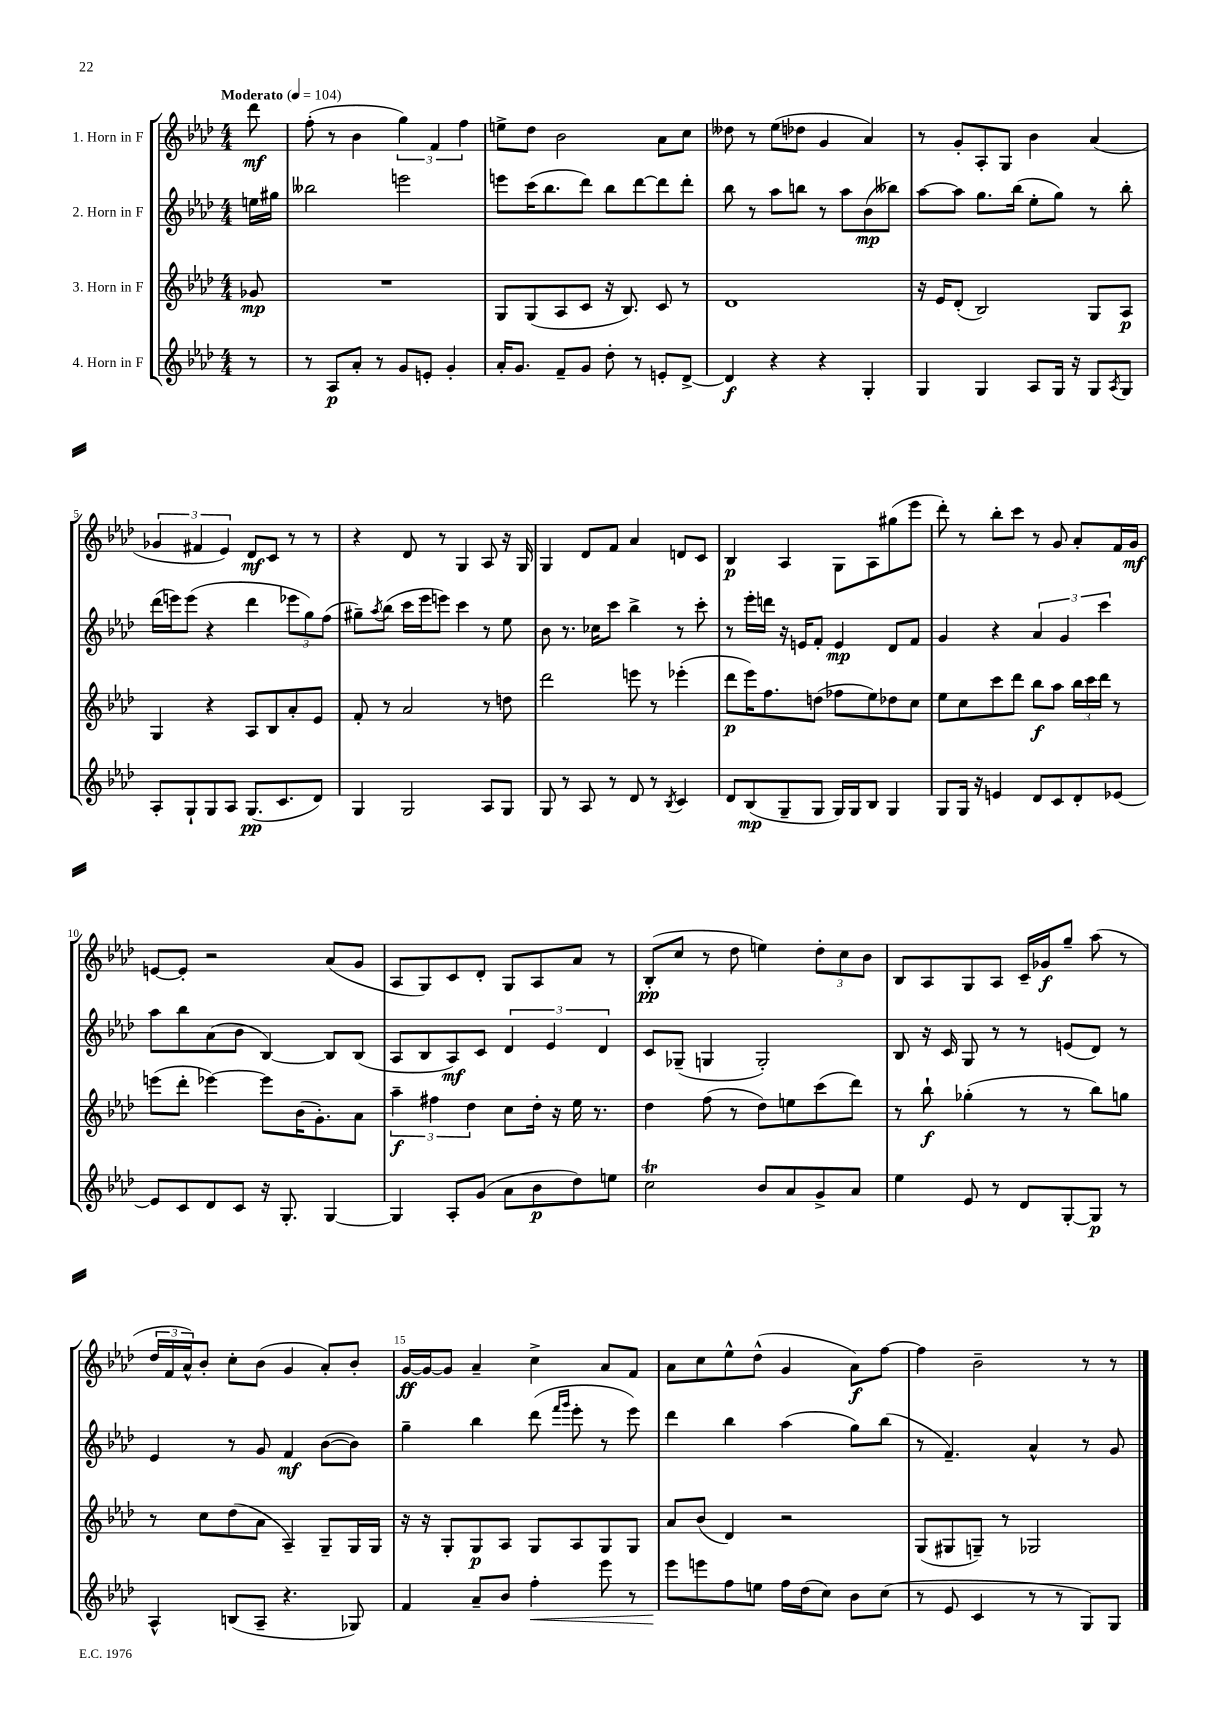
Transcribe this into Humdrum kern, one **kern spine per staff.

**kern	**dynam	**kern	**dynam	**kern	**dynam	**kern	**dynam
*part4	*part4	*part3	*part3	*part2	*part2	*part1	*part1
*staff4	*staff4	*staff3	*staff3	*staff2	*staff2	*staff1	*staff1
*I"4. Horn in F	*	*I"3. Horn in F	*	*I"2. Horn in F	*	*I"1. Horn in F	*
*clefG2	*	*clefG2	*	*clefG2	*	*clefG2	*
*k[b-e-a-d-]	*	*k[b-e-a-d-]	*	*k[b-e-a-d-]	*	*k[b-e-a-d-]	*
*M4/4	*	*M4/4	*	*M4/4	*	*M4/4	*
*MM104	*	*MM104	*	*MM104	*	*MM104	*
=	=	=	=	=	=	=	=
!	!	!	!	!	!	!LO:TX:a:B:t=Moderato	!
8r	.	8g-X/	mp	16een\LL	.	8ddd-\	mf
.	.	.	.	16gg#X\JJ	.	.	.
=1	=1	=1	=1	=1	=1	=1	=1
8r	.	1r	.	2bb--X\	.	(8ff'\	.
8A-/L	p	.	.	.	.	8r	.
8a-'/J	.	.	.	.	.	4b-\	.
8r	.	.	.	.	.	.	.
8g/L	.	.	.	2eeen\	.	6gg\)	.
8en'/J	.	.	.	.	.	.	.
.	.	.	.	.	.	6f/	.
4g'/	.	.	.	.	.	.	.
.	.	.	.	.	.	6ff\	.
=2	=2	=2	=2	=2	=2	=2	=2
16a-'/KL	.	8G/L	.	8eeen\L	.	8een^\L	.
8.g/J	.	.	.	.	.	.	.
.	.	(8G/	.	(16ccc\K	.	8dd-\J	.
.	.	.	.	8.bb-\	.	.	.
8f~/L	.	8A-/	.	.	.	2b-\	.
8g/J	.	8c/J	.	8ddd-\J)	.	.	.
8dd-'\	.	16r	.	8bb-\L	.	.	.
.	.	8.B-/)	.	.	.	.	.
8r	.	.	.	[8ddd-\	.	.	.
8en'/L	.	8c/	.	8ddd-\]	.	8a-\L	.
[8d-^/J	.	8r	.	8ddd-'\J	.	8cc\J	.
=3	=3	=3	=3	=3	=3	=3	=3
4d-/]	f	1d-	.	8bb-\	.	8dd--X\	.
.	.	.	.	8r	.	8r	.
4r	.	.	.	8aa-\L	.	(8ee-\L	.
.	.	.	.	8bbn\J	.	8dd-X\J	.
4r	.	.	.	8r	.	4g/	.
.	.	.	.	8aa-\L	.	.	.
4G'/	.	.	.	(8b-\	mp	4a-/)	.
.	.	.	.	8bb--X\J)	.	.	.
=4	=4	=4	=4	=4	=4	=4	=4
4G/	.	16r	.	[8aa-\L	.	8r	.
.	.	16e-/KL	.	.	.	.	.
.	.	(8d-'/J	.	8aa-\J]	.	8g'/L	.
4G/	.	2B-/)	.	8.gg\L	.	8A-'/	.
.	.	.	.	.	.	8G/J	.
.	.	.	.	(16bb-\Jk	.	.	.
8A-/L	.	.	.	8ee-'\L	.	4b-\	.
16G/Jk	.	.	.	8gg\J)	.	.	.
16r	.	.	.	.	.	.	.
8G/L	.	8G/L	.	8r	.	(4a-/	.
8qA-/	.	.	.	.	.	.	.
8G/J	.	8A-/J	p	8bb-'\	.	.	.
!!LO:LB:g=z
=5	=5	=5	=5	=5	=5	=5	=5
8A-'/L	.	4G/	.	(16ddd-\LL	.	6g-X/	.
.	.	.	.	16eeen\J)	.	.	.
8G`/	.	.	.	(8eee\J	.	.	.
.	.	.	.	.	.	6f#X/	.
8G/	.	4r	.	4r	.	.	.
.	.	.	.	.	.	6e-/)	.
8A-/J	.	.	.	.	.	.	.
(8.G/L	pp	8A-/L	.	4ddd-\	.	8d-/L	mf
.	.	8B-/	.	.	.	8c/J	.
8.c/	.	.	.	.	.	.	.
.	.	8a-'/	.	12eee-X\L	.	8r	.
.	.	.	.	12gg\)	.	.	.
8d-/J)	.	8e-/J	.	.	.	8r	.
.	.	.	.	(12ff\J	.	.	.
=6	=6	=6	=6	=6	=6	=6	=6
4G/	.	8f'/	.	8gg#X~\L)	.	4r	.
.	.	.	.	8qaa-/	.	.	.
.	.	8r	.	(8bb-\J	.	.	.
2G/	.	2a-/	.	16ccc\LL	.	8d-/	.
.	.	.	.	16eee-\J	.	.	.
.	.	.	.	8eeen\J)	.	8r	.
.	.	.	.	4ccc\	.	4G/	.
8A-/L	.	8r	.	8r	.	8A-/	.
8G/J	.	8ddn\	.	8ee-\	.	16r	.
.	.	.	.	.	.	16G/	.
=7	=7	=7	=7	=7	=7	=7	=7
8G/	.	2ddd-\	.	8b-\	.	4G/	.
8r	.	.	.	8.r	.	.	.
8A-/	.	.	.	.	.	8d-/L	.
.	.	.	.	16cc-X\KL	.	.	.
8r	.	.	.	8ccc\J	.	8f/J	.
8d-/	.	8eeen\	.	4bb-^\	.	4a-/	.
8r	.	8r	.	.	.	.	.
8qB-/	.	.	.	.	.	.	.
4c/	.	(4eee-X'\	.	8r	.	8dn/L	.
.	.	.	.	8ccc'\	.	8c/J	.
=8	=8	=8	=8	=8	=8	=8	=8
8d-/L	.	8ddd-\L	p	8r	.	4B-/	p
(8B-/	mp	16eee-\K)	.	16eee-'\LL	.	.	.
.	.	8.ff\	.	16dddn\JJ	.	.	.
8G~/	.	.	.	16r	.	4A-/	.
.	.	.	.	16en/KL	.	.	.
8G/J	.	(8ddn\J	.	8f'/J	.	.	.
16G/LL)	.	8ff-X\L	.	4e/	mp	8G\L	.
16G/J	.	.	.	.	.	.	.
8B-/J	.	8ee-\)	.	.	.	8A-\	.
4G/	.	8dd-X\	.	8d-/L	.	(8gg#X\	.
.	.	8cc\J	.	8f/J	.	8eee-\J	.
=9	=9	=9	=9	=9	=9	=9	=9
8G/L	.	8ee-\L	.	4g/	.	8ddd-'\)	.
16G/Jk	.	8cc\	.	.	.	8r	.
16r	.	.	.	.	.	.	.
4en/	.	8ccc\	.	4r	.	8bb-'\L	.
.	.	8ddd-\J	.	.	.	8ccc\J	.
8d-/L	.	8bb-\L	f	6a-/	.	8r	.
8c/	.	8aa-\J	.	.	.	8g/	.
.	.	.	.	6g/	.	.	.
8d-'/	.	24bb-\LL	.	.	.	8a-'/L	.
.	.	24ccc\	.	.	.	.	.
.	.	24ddd-\JJ	.	6ccc\	.	.	.
[8e-X/J	.	8r	.	.	.	16f/L	.
.	.	.	.	.	.	16g/JJ	mf
!!LO:LB:g=z
=10	=10	=10	=10	=10	=10	=10	=10
8e-/L]	.	(8eeen\L	.	8aa-\L	.	[8en/L	.
8c/	.	8ddd-'\J	.	8bb-\	.	8e'/J]	.
8d-/	.	[4eee-X\)	.	(8a-\	.	2r	.
8c/J	.	.	.	8b-\J	.	.	.
16r	.	8eee-\L]	.	[4B-/)	.	.	.
8.G'/	.	.	.	.	.	.	.
.	.	(16b-\K	.	.	.	.	.
.	.	8.g'\)	.	.	.	.	.
[4G/	.	.	.	8B-/L]	.	(8a-/L	.
.	.	8a-\J	.	(8B-/J	.	8g/J	.
=11	=11	=11	=11	=11	=11	=11	=11
4G/]	.	6aa-~\	f	8A-/L	.	8A-/L	.
.	.	.	.	8B-/	.	8G/)	.
.	.	6ff#X\	.	.	.	.	.
8A-'/L	.	.	.	8A-/)	mf	8c/	.
.	.	6dd-\	.	.	.	.	.
(8g/J	.	.	.	8c/J	.	8d-'/J	.
8a-\L	.	8cc\L	.	6d-/	.	8G/L	.
8b-\	p	16dd-'\Jk	.	.	.	8A-/	.
.	.	.	.	6e-/	.	.	.
.	.	16r	.	.	.	.	.
8dd-\)	.	16ee-\	.	.	.	8a-/J	.
.	.	8.r	.	.	.	.	.
.	.	.	.	6d-/	.	.	.
8een\J	.	.	.	.	.	8r	.
=12	=12	=12	=12	=12	=12	=12	=12
2cct\	.	4dd-\	.	8c/L	.	(8B-'/L	pp
.	.	.	.	(8G-X~/J	.	8cc/J	.
.	.	(8ff\	.	4Gn/	.	8r	.
.	.	8r	.	.	.	8dd-\	.
8b-/L	.	8dd-\L)	.	2G'/)	.	4een\)	.
8a-/	.	8een\	.	.	.	.	.
8g^/	.	(8ccc\	.	.	.	12dd-'\L	.
.	.	.	.	.	.	12cc\	.
8a-/J	.	8ddd-\J)	.	.	.	.	.
.	.	.	.	.	.	12b-\J	.
=13	=13	=13	=13	=13	=13	=13	=13
4ee-\	.	8r	.	8B-/	.	8B-/L	.
.	.	8bb-`\	f	16r	.	8A-/	.
.	.	.	.	16c/	.	.	.
8e-/	.	(4gg-X'\	.	8G/	.	8G/	.
8r	.	.	.	8r	.	8A-/J	.
8d-/L	.	8r	.	8r	.	16c~/LL	.
.	.	.	.	.	.	16g-X/J	f
[8G'/	.	8r	.	(8en/L	.	8gg~/J	.
8G/J]	p	8bb-\L)	.	8d-/J)	.	(8aa-\	.
8r	.	8ggn\J	.	8r	.	8r	.
!!LO:LB:g=z
=14	=14	=14	=14	=14	=14	=14	=14
4A-^^/	.	8r	.	4e-/	.	24dd-/LL	.
.	.	.	.	.	.	24f/	.
.	.	.	.	.	.	24a-^^/J)	.
.	.	8cc\L	.	.	.	8b-'/J	.
(8Bn/L	.	(8dd-\	.	8r	.	8cc'\L	.
8A-~/J	.	8a-\J	.	8g/	.	(8b-\J	.
4.r	.	4A-~/)	.	4f/	mf	4g/	.
.	.	8G~/L	.	([8b-\L	.	8a-'/L)	.
8G-X/)	.	16G/L	.	8b-\J])	.	8b-'/J	.
.	.	16G/JJ	.	.	.	.	.
=15	=15	=15	=15	=15	=15	=15	=15
4f/	.	16r	.	4gg~\	.	[16g/LL	ff
.	.	16r	.	.	.	16g/J_	.
.	.	8G'/L	.	.	.	8g/J]	.
8a-~/L	.	8G/	p	4bb-\	.	4a-~/	.
8b-/J	.	8A-/J	.	.	.	.	.
!	!LO:HP:b	!	!	!	!	!	!
4ff'\	<	8G/L	.	(8ddd-\	.	4cc^\	.
.	.	.	.	16qqfff/LL	.	.	.
.	.	.	.	16qqggg/JJ	.	.	.
.	.	8A-/	.	8eee-'\	.	.	.
8eee-\	.	8G/	.	8r	.	8a-/L	.
8r	.	8G/J	.	8eee-\)	.	8f/J	.
=16	=16	=16	=16	=16	=16	=16	=16
8eee-\L	.	8a-/L	.	4ddd-\	.	8a-\L	.
8eeen\	[	(8b-/J	.	.	.	8cc\	.
8ff\	.	4d-/)	.	4bb-\	.	8ee-^^\	.
8een\J	.	.	.	.	.	(8dd-^^\J	.
16ff\LL	.	2r	.	(4aa-\	.	4g/	.
(16dd-\J	.	.	.	.	.	.	.
8cc\J)	.	.	.	.	.	.	.
8b-\L	.	.	.	8gg\L)	.	8a-\L)	f
(8cc\J	.	.	.	(8bb-\J	.	[8ff\J	.
=17	=17	=17	=17	=17	=17	=17	=17
8r	.	(8G/L	.	8r	.	4ff\]	.
8e-/	.	8G#X/	.	4.f~/)	.	.	.
4c/	.	8Gn~/J)	.	.	.	2b-~\	.
.	.	8r	.	.	.	.	.
8r	.	2G-X/	.	4a-^^/	.	.	.
8r	.	.	.	.	.	.	.
8G/L)	.	.	.	8r	.	8r	.
8G/J	.	.	.	8g/	.	8r	.
==	==	==	==	==	==	==	==
*-	*-	*-	*-	*-	*-	*-	*-
